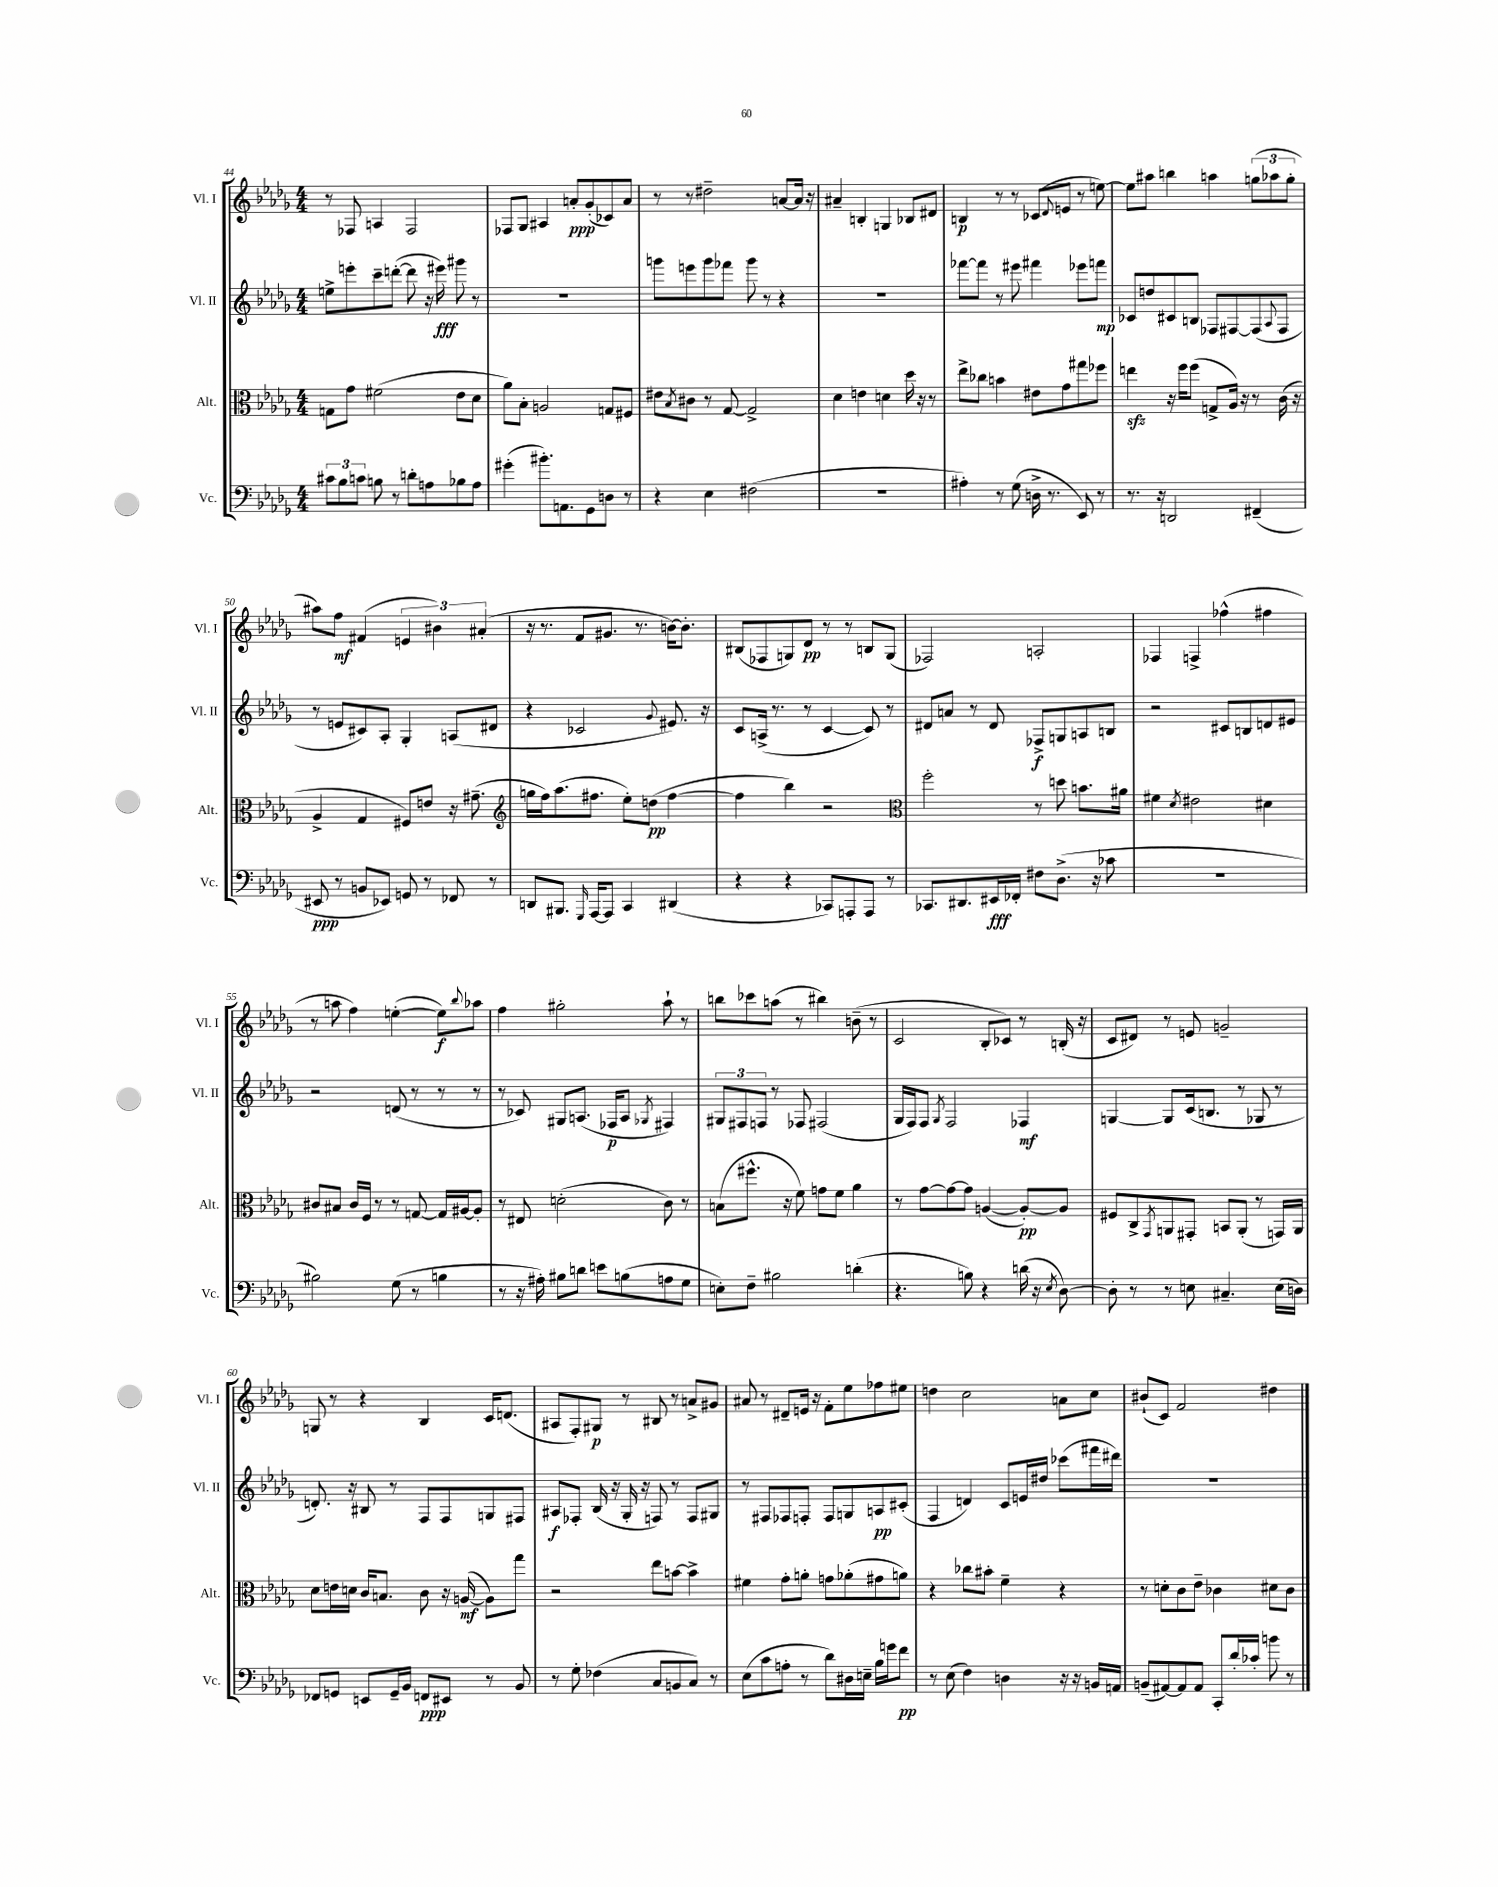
<<
\new StaffGroup <<
\new Staff = "s0" \with { instrumentName = "Vl. I" shortInstrumentName = "Vl. I" } {
    \clef treble \key des \major \numericTimeSignature \time 4/4
    r8 fes8 a4 fes2 |
    fes8 ges8 ais4 a'8-.\ppp ges'8-.( ces'8) a'8 |
    r8 r8 dis''2-- a'8~ a'16 r16 |
    ais'4-- b4-. g4 bes8 dis'8 |
    b4\p r8 r8 ces'8( \appoggiatura { des'8 } e'8 r8 e''8~) |
    e''8 ais''8 b''4 a''4 \tuplet 3/2 { g''8( aes''8 g''8-. } |
    ais''8) f''8\mf fis'4( \tuplet 3/2 { e'4 bis'4) ais'4-.( } |
    r16 r8. f'8 gis'8. r8. b'16~) b'8.-. |
    bis8( fes8 g8) des'8\pp r8 r8 b8 g8( |
    fes2) a2-. |
    fes4 f4-> fes''4-^( fis''4 |
    r8 a''8 f''4) e''4~-.( e''8\f) \appoggiatura { bes''8 } aes''8 |
    f''4 gis''2-. aes''8-! r8 |
    b''8 ces'''8 a''8( r8 bis''4) b'8--( r8 |
    c'2 bes8-. ces'8) r8 b16-.( r16 |
    c'8 dis'8) r8 e'8 g'2-- |
    g8 r8 r4 bes4 c'16 d'8.( |
    ais8 f8-.) gis8\p r8 bis8 r8 a'8-> gis'8 |
    ais'8 r8 dis'8-- e'16 r16 f'8-. ees''8 fes''8 eis''8 |
    d''4 c''2 a'8 c''8 |
    bis'8-!( c'8) f'2 dis''4 \bar "|." |
}
\new Staff = "s1" \with { instrumentName = "Vl. II" shortInstrumentName = "Vl. II" } {
    \clef treble \key des \major \numericTimeSignature \time 4/4
    e''8-> e'''8-. c'''8-- d'''8~-.( d'''8 r16 eis'''16\fff) gis'''8 r8 |
    R1 |
    g'''8 e'''8 g'''8 fes'''8 g'''8 r8 r4 |
    R1 |
    fes'''8~ fes'''8 r8 eis'''8 fis'''4 ees'''8 f'''8\mp |
    ces'8 d''8 cis'8 b8 fes8 fis8~ fis8( \appoggiatura { aes8 } fis8 |
    r8 e'8 cis'8) aes8-. ges4-. a8( dis'8 |
    r4 ces'2 \appoggiatura { ges'8 } eis'8.) r16 |
    c'8 a16->( r8. r8 c'4~ c'8) r8 |
    dis'8 a'8 r8 dis'8 fes8->\f g8 a8 b8 |
    r2 cis'8 b8 d'8 eis'8 |
    r2 d'8( r8 r8 r8 |
    r8 ces'8) gis8 a8.( fes16\p a8 \acciaccatura { ges8 } fis4) |
    \tuplet 3/2 { gis8 fis8 f8 } r8 fes8 fis2( |
    ges16 f16) f8 \acciaccatura { ges8 } f2 fes4\mf |
    g4~ g8 c'16( b8. r8 ges8 r8 |
    d'8.-.) r16 bis8 r8 f8 f8 g8 fis8 |
    ais8\f fes8-. bes16( r16 ges16-. r16 f8) r8 f8 gis8 |
    r8 fis8 fes8 f8-. f8 g8 a8\pp cis'8-.( |
    f4 d'4) c'8 e'16 dis''16 ces'''8( fis'''16 dis'''16) |
    R1 \bar "|." |
}
\new Staff = "s2" \with { instrumentName = "Alt." shortInstrumentName = "Alt." } {
    \clef alto \key des \major \numericTimeSignature \time 4/4
    g8 ges'8 fis'2( ees'8 des'8 |
    aes'8) bes8-. a2 g8 fis8 |
    eis'8 \acciaccatura { bes8 } cis'8 r8 ges8~ ges2-> |
    des'4 e'4 d'4 des''16 r16 r8 |
    ees''8-> ces''8 b'4 eis'8 ges'8 gis''8 fes''8 |
    e''4\sfz r16 f''16 f''8( g8-> aes16) r16 r8 c'16( r16 |
    aes4-> ges4 fis8) e'8 r16 gis'8.--( |
    \clef treble g''16 f''16) aes''8.( fis''8. ees''8-.) d''8\pp( fis''4~ |
    fis''4 bes''4) r2 |
    \clef alto f''2-. r8 d''8 b'8. ais'16 |
    fis'4 \acciaccatura { des'8 } eis'2 dis'4 |
    cis'8 bis8 cis'16 f16 r8 r8 g8~ g16 ais16~ ais8-. |
    r8 eis8 d'2-.( c'8) r8 |
    b8( fis''8.-^ r16 f'8) g'8 f'8 aes'4 |
    r8 ges'8~ ges'8~ ges'8 a4~( a8~-.\pp) a8 |
    fis8 c8-> \acciaccatura { ges,8 } a,8 gis,8-. b,8 a,8-.( r8 g,16) a,16 |
    des'8 e'16 d'16 c'16 b8. c'8 r16 a16~\mf( a8) ges''8 |
    r2 ees''8 b'8~ b'4-> |
    fis'4 ges'8-. a'8-. g'8 aes'8-.( gis'8 a'8) |
    r4 ces''8 bis'8-. f'4-- r4 |
    r8 d'8-. c'8 ees'8-- ces'4 dis'8 ces'8 \bar "|." |
}
\new Staff = "s3" \with { instrumentName = "Vc." shortInstrumentName = "Vc." } {
    \clef bass \key des \major \numericTimeSignature \time 4/4
    \tuplet 3/2 { cis'8 bes8 c'8 } b8 r8 d'8-. a8 bes8 a8 |
    gis'4-.( bis'8.-.) a,8. ges,8 d8 r8 |
    r4 ees4 fis2( |
    R1 |
    ais4-.) r8 ges8( d16-> r8. ees,8) r8 |
    r8. r16 d,2 fis,4--( |
    eis,8\ppp r8 b,8 ees,8) g,8 r8 fes,8 r8 |
    d,8 bis,,8. \grace { ges,,16 } aes,,16~ aes,,8 c,4 dis,4( |
    r4 r4 ces,8) a,,8-. a,,8 r8 |
    ces,8. dis,8. eis,16\fff fes,16-. fis8 des8.->( r16 ces'8 |
    R1 |
    bis2) ges8( r8 b4 |
    r8 r16 ais16-.) bis8 d'8 e'8 b8( a8 ges8 |
    e8-.) f8-- bis2 d'4-.( |
    r4. b8) r4 d'16( r16 \acciaccatura { ees8 } des8~) |
    des8-. r8 r8 e8 cis4.-- e16( d16) |
    fes,8 g,8 e,8 g,16-- bes,16 f,8\ppp eis,8 r8 bes,8 |
    r8 ges8-. fes4( c8 b,8 c8) r8 |
    ees8( c'8 a8-. r8 des'8) dis16 e16-- bes16 g'16 f'8\pp |
    r8 ees8( f4) d4 r16 r16 b,16 a,16 |
    b,8--( ais,8~) ais,8 ais,8 c,8-. des'16-. ces'16-. b'8 r8 \bar "|." |
}
>>
>>
\layout { \context { \Score currentBarNumber = #44 } }
